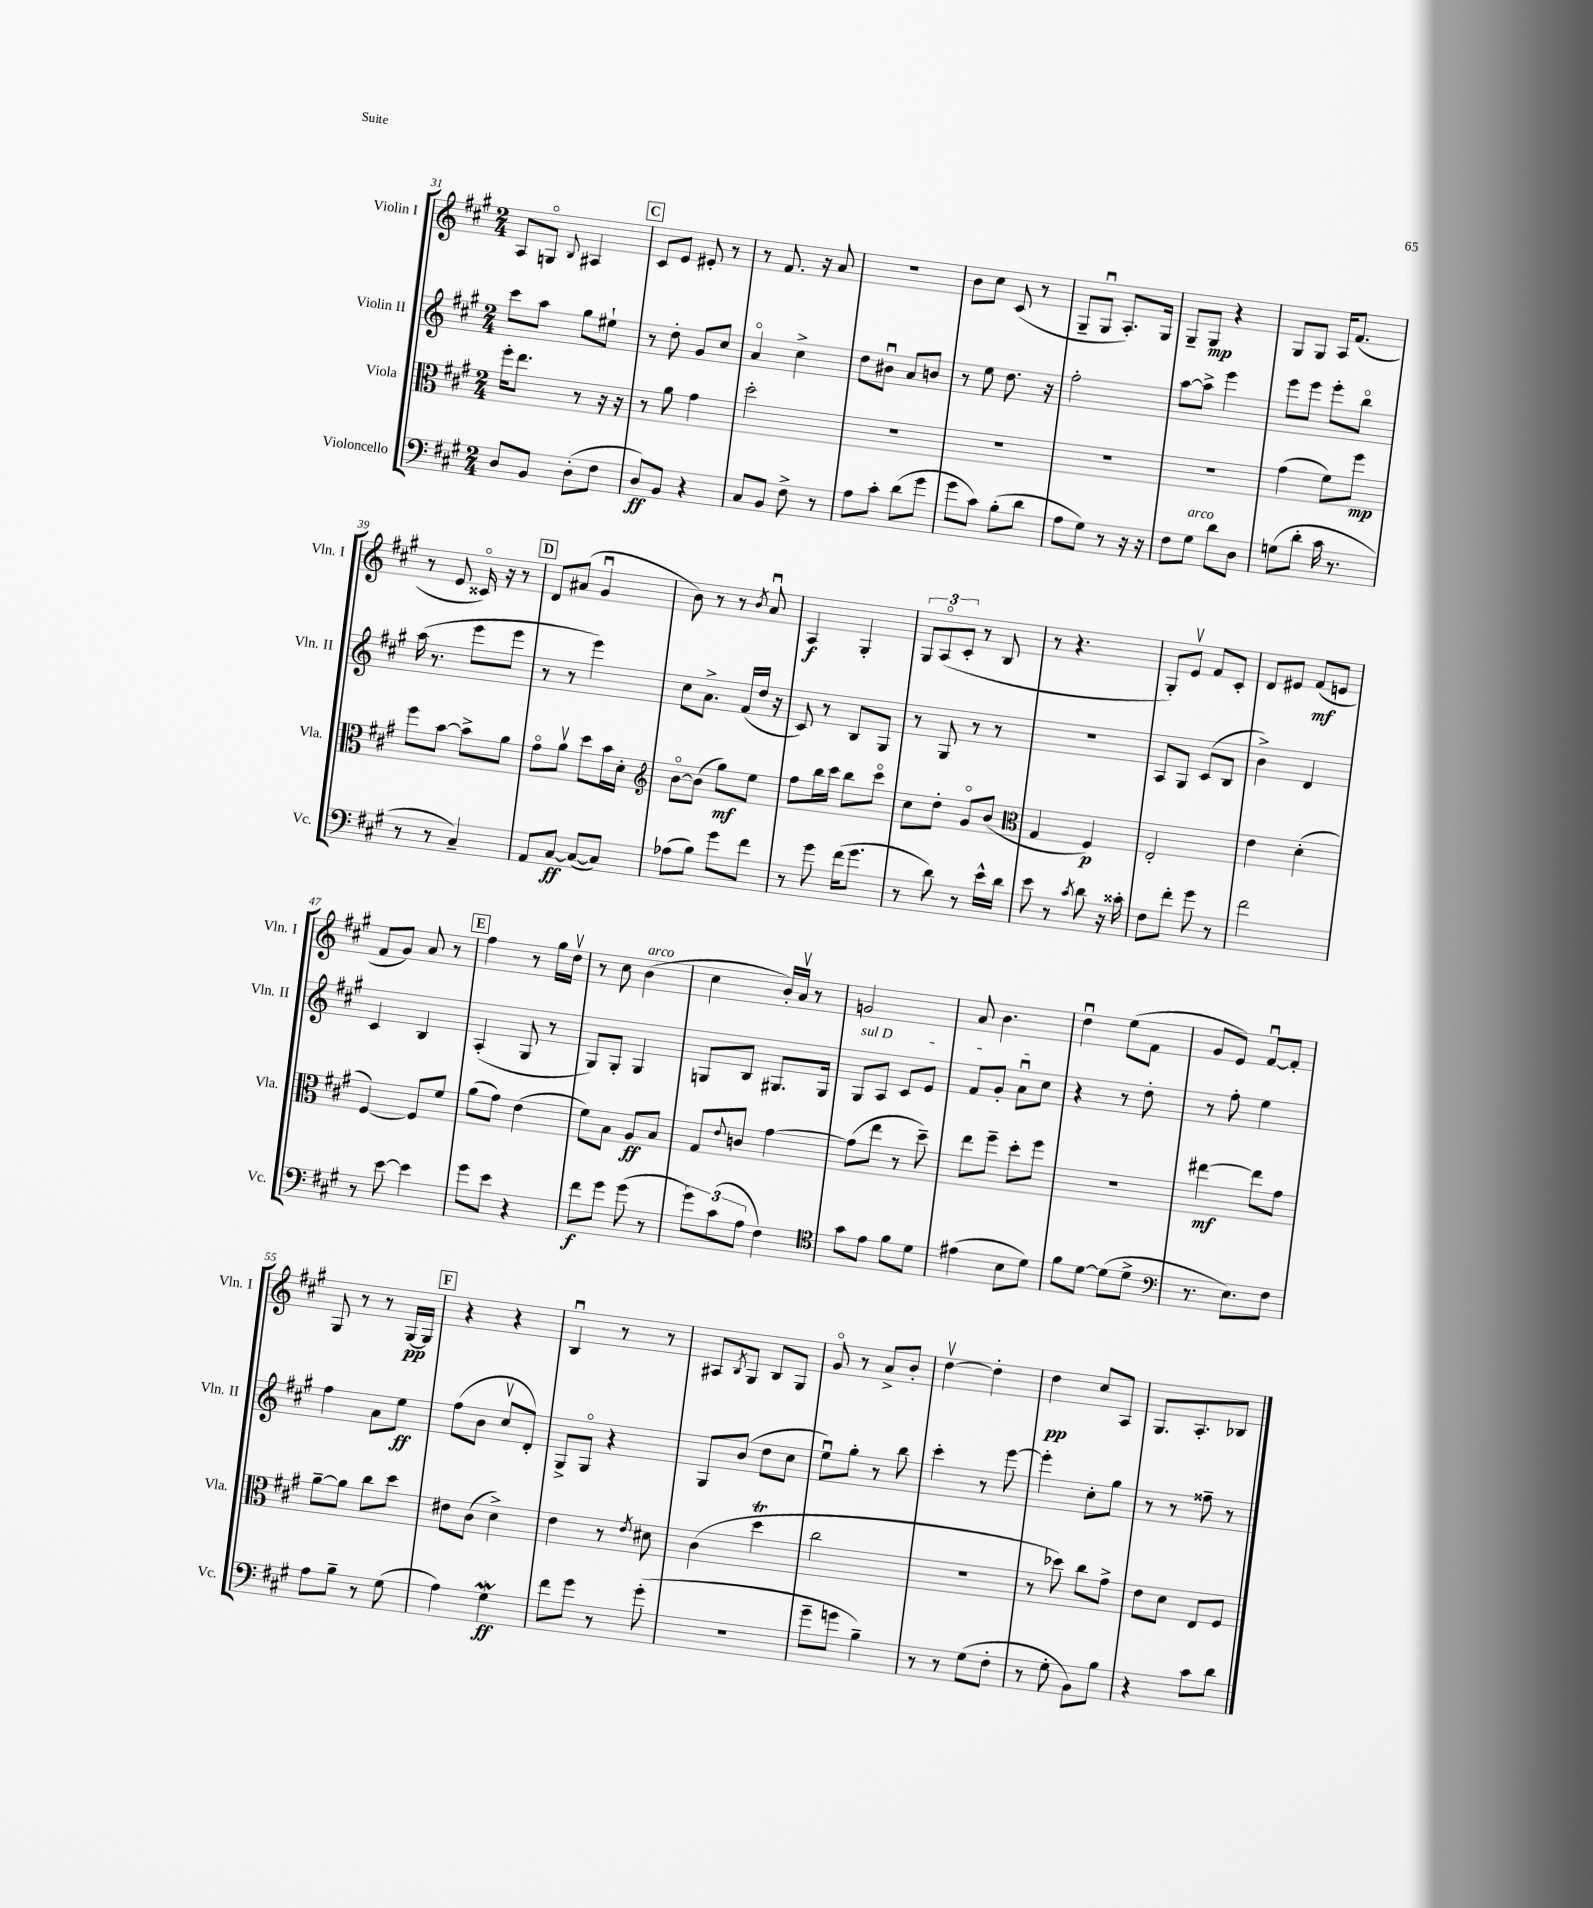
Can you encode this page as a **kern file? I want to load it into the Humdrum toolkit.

**kern	**kern	**kern	**kern
*staff4	*staff3	*staff2	*staff1
*clefF4	*clefC3	*clefG2	*clefG2
*k[f#c#g#]	*k[f#c#g#]	*k[f#c#g#]	*k[f#c#g#]
*M2/4	*M2/4	*M2/4	*M2/4
8D/L	16ff#'\LK	8ccc#\L	8A/L
.	8.ee\J	.	.
8BB/J	.	8aa\J	8Go/J
.	.	.	8qqB/
(8D'\L	8r	8gg#\L	4A#/
8F#\J	16r	8ee#`\J	.
.	16r	.	.
=	=	=	=
8D/L)	8r	8r	8c#/L
8BB/J	8a\	8dd'\	8e/J
4r	4g#\	8g#/L	8e#'/
.	.	8cc#/J	8r
=	=	=	=
8C#/L	2dd'\	4ao/	8r
8BB/J	.	.	8.f#/
8F#^\	.	4cc#^\	.
.	.	.	16r
8r	.	.	8a/
=	=	=	=
8A\L	2r	8dd\L	2r
8c#'\J	.	8b#u\J	.
(8d\L	.	8a/L	.
8g#\J	.	8b/J	.
=	=	=	=
8g#\L	2r	8r	8b\L
8c#\J)	.	8ee\	8cc#\J
(8B'\L	.	8.dd\	(8c#/
8d\J	.	.	8r
.	.	16r	.
=	=	=	=
8A\L	2r	2ff#'\	8G#~/L
8G#\J)	.	.	8G#u/J
8r	.	.	8.A'/L)
16r	.	.	.
16r	.	.	16G#/Jk
=	=	=	=
8F#\L	2r	[8aa\L	8G#~/L
8G#\J	.	8aa^\]J	8G#/J
8d\L	.	4eee\	4r
8D\J	.	.	.
=	=	=	=
(8G\L	(4g#\	8eee\L	8G#/L
8d'\J	.	8eee\J	8G#/J
16c#\	8f#\L)	8eee'\L	16A/LK
8.r	.	.	(8.f#/J
.	8ff#\J	8bbo\J	.
=	=	=	=
8r	8ff#\L	(16aa\	8r
.	.	8.r	.
8r	[8b\J	.	8e/
4C#~/)	8b^\]L	8eee\L	16c##o/)
.	.	.	16r
.	8a\J	8eee\J	8r
=	=	=	=
8AA/L	8g#o\L	8r	8d/L
[8C#/J	8av\J	8r	(8a#/J
(8C#/_L	8dd\L	4eee\)	4g#u/
8C#/]J)	16b\L	.	.
.	16d'\JJ	.	.
=	=	=	=
*	*clefG2	*	*
(8A-\L	[8bo\L	8cc#\L	8b\)
8B\J)	(8b\]J	8.a^\J	8r
8g#\L	8gg#\L)	.	8r
.	.	(16f#/LL	.
.	.	.	8qb/
8f#\J	8ee\J	16dd/JJ	8au/
.	.	16r	.
=	=	=	=
8r	8ff#\L	8c#/)	4A/
8g#\	16bb\L	8r	.
.	16ccc#\JJ	.	.
(16f#\LK	8bb\L	8B/L	4G#'/
8.g#\J	.	.	.
.	8ccc#o\J	8G#/J	.
=	=	=	=
8r	8cc#\L	8r	12G#/L
.	.	.	(12Ao/
8d\)	8dd'\J	8G#/	.
.	.	.	12c#'/J
8r	8g#o/L	8r	8r
16e^^\LL	(8b/J	8r	8B/
16d\JJ	.	.	.
=	=	=	=
*	*clefC3	*	*
8e\	4G#/	2r	8r
8r	.	.	4.r
8qc#/	.	.	.
8d\	4F#/)	.	.
16r	.	.	.
16c##'\	.	.	.
=	=	=	=
8F#\L	2E'/	8A/L	8G#'/L)
8f#'\J	.	8G#/J	8ev/J
8g#\	.	(8c#/L	8f#/L
8r	.	8B/J	8c#'/J
=	=	=	=
2f#\	4e\	4b^\)	8d/L
.	.	.	8e#/J
.	(4d'\	4d/	(8f#/L
.	.	.	8e/J
=	=	=	=
8r	[4F#/)	4c#/	8f#/L
[8e\	.	.	8g#/J)
4e\]	8F#/]L	4B/	8a/
.	8f#/J	.	8r
=	=	=	=
8g#\L	(8a\L	(4A'/	4ff#\
8e\J	8g#\J)	.	.
4r	(4e\	8G#/	8r
.	.	8r	16gg#\LL
.	.	.	16ddv\JJ
=	=	=	=
8f#\L	8f#\L)	8G#/L)	8r
8g#\J	8B\J	8G#'/J	8cc#\
(8g#\	8A/L	4G#/	(4b\
8r	8B/J	.	.
=	=	=	=
12g#\L)	8G#/L	8G/L	4cc#\
(12c#\	.	.	.
.	8qqe/	.	.
.	8c/J	8B/J	.
12A\J	.	.	.
4F#\)	[4g#\	8.G#/L	16b'/LL)
.	.	.	16av/JJ
.	.	.	8r
.	.	16G#/Jk	.
=	=	=	=
*clefC4	*	*	*
8g#\L	(8g#\]L	8G#/L	2g/
8e\J	8ee\J	8A/J	.
8f#\L	8r	8c#/L	.
8d\J	8dd~\)	8e/J	.
=	=	=	=
(4e#\	8ee\L	8f#/L	8a/
.	8ff#~\J	8g#'/J	4.b\
8B\L	8dd'\L	8au\L	.
8d\J)	8ff#\J	8cc#\J	.
=	=	=	=
8f#\L	2r	4r	4ddu\
[8d\J	.	.	.
(8d\]L	.	8r	(8ee\L
8d^\J	.	8dd'\	8f#\J
=	=	=	=
*clefF4	*	*	*
8.r	[4ee#\	8r	8g#/L
.	.	8ff#'\	8e/J)
8.E\L)	.	.	.
.	8ee#\]L	4ee\	[8f#u/L
8F#\J	8g#\J	.	8f#'/]J
=	=	=	=
8A\L	[8a~\L	4ff#\	8G#/
8B~\J	8a\]J	.	8r
8r	8cc#\L	8a\L	8r
(8G#\	8dd\J	8ee\J	[16G#/LL
.	.	.	16G#/]JJ
=	=	=	=
4A\)	8e#\L	(8ff#\L	4r
.	(8c#\J	8b\J	.
4G#\	4d^\)	8cc#v/L	4r
.	.	8d'/J)	.
=	=	=	=
8f#\L	4e\	8G#^/L	4Bu/
8g#\J	.	8G#o/J	.
8r	8r	4r	8r
.	8qe/	.	.
(8g#'\	8d#\	.	8r
=	=	=	=
2r	(4c#\	8G#/L	8A#/L
.	.	.	8qB/
.	.	(8b/J	8G#/J
.	4dd\	8dd\L	8B/L
.	.	8cc#\J	8G#/J
=	=	=	=
8g#~\L	2cc#\	8eeu\L)	8g#o/
8g\J	.	8gg#'\J	8r
4B~\)	.	8r	8a^/L
.	.	8bb\	8b'/J
=	=	=	=
8r	2r	4ccc#'\	[4ddv\
8r	.	.	.
(8G#\L	.	8r	4dd'\]
8F#'\J	.	[8eee\	.
=	=	=	=
8r	8r	4eee'\]	4dd\
8G#'\	8dd-\)	.	.
8BB\L)	8cc#\L	8cc#'\L	8cc#/L
8B\J	8g#^\J	8gg#\J	8A/J
=	=	=	=
4r	8e\L	8r	8.G#/L
.	8d\J	8r	.
.	.	.	8.A'/
8c#\L	8E/L	8ff##~\	.
8d\J	8F#/J	8r	8B-/J
==	==	==	==
*-	*-	*-	*-
